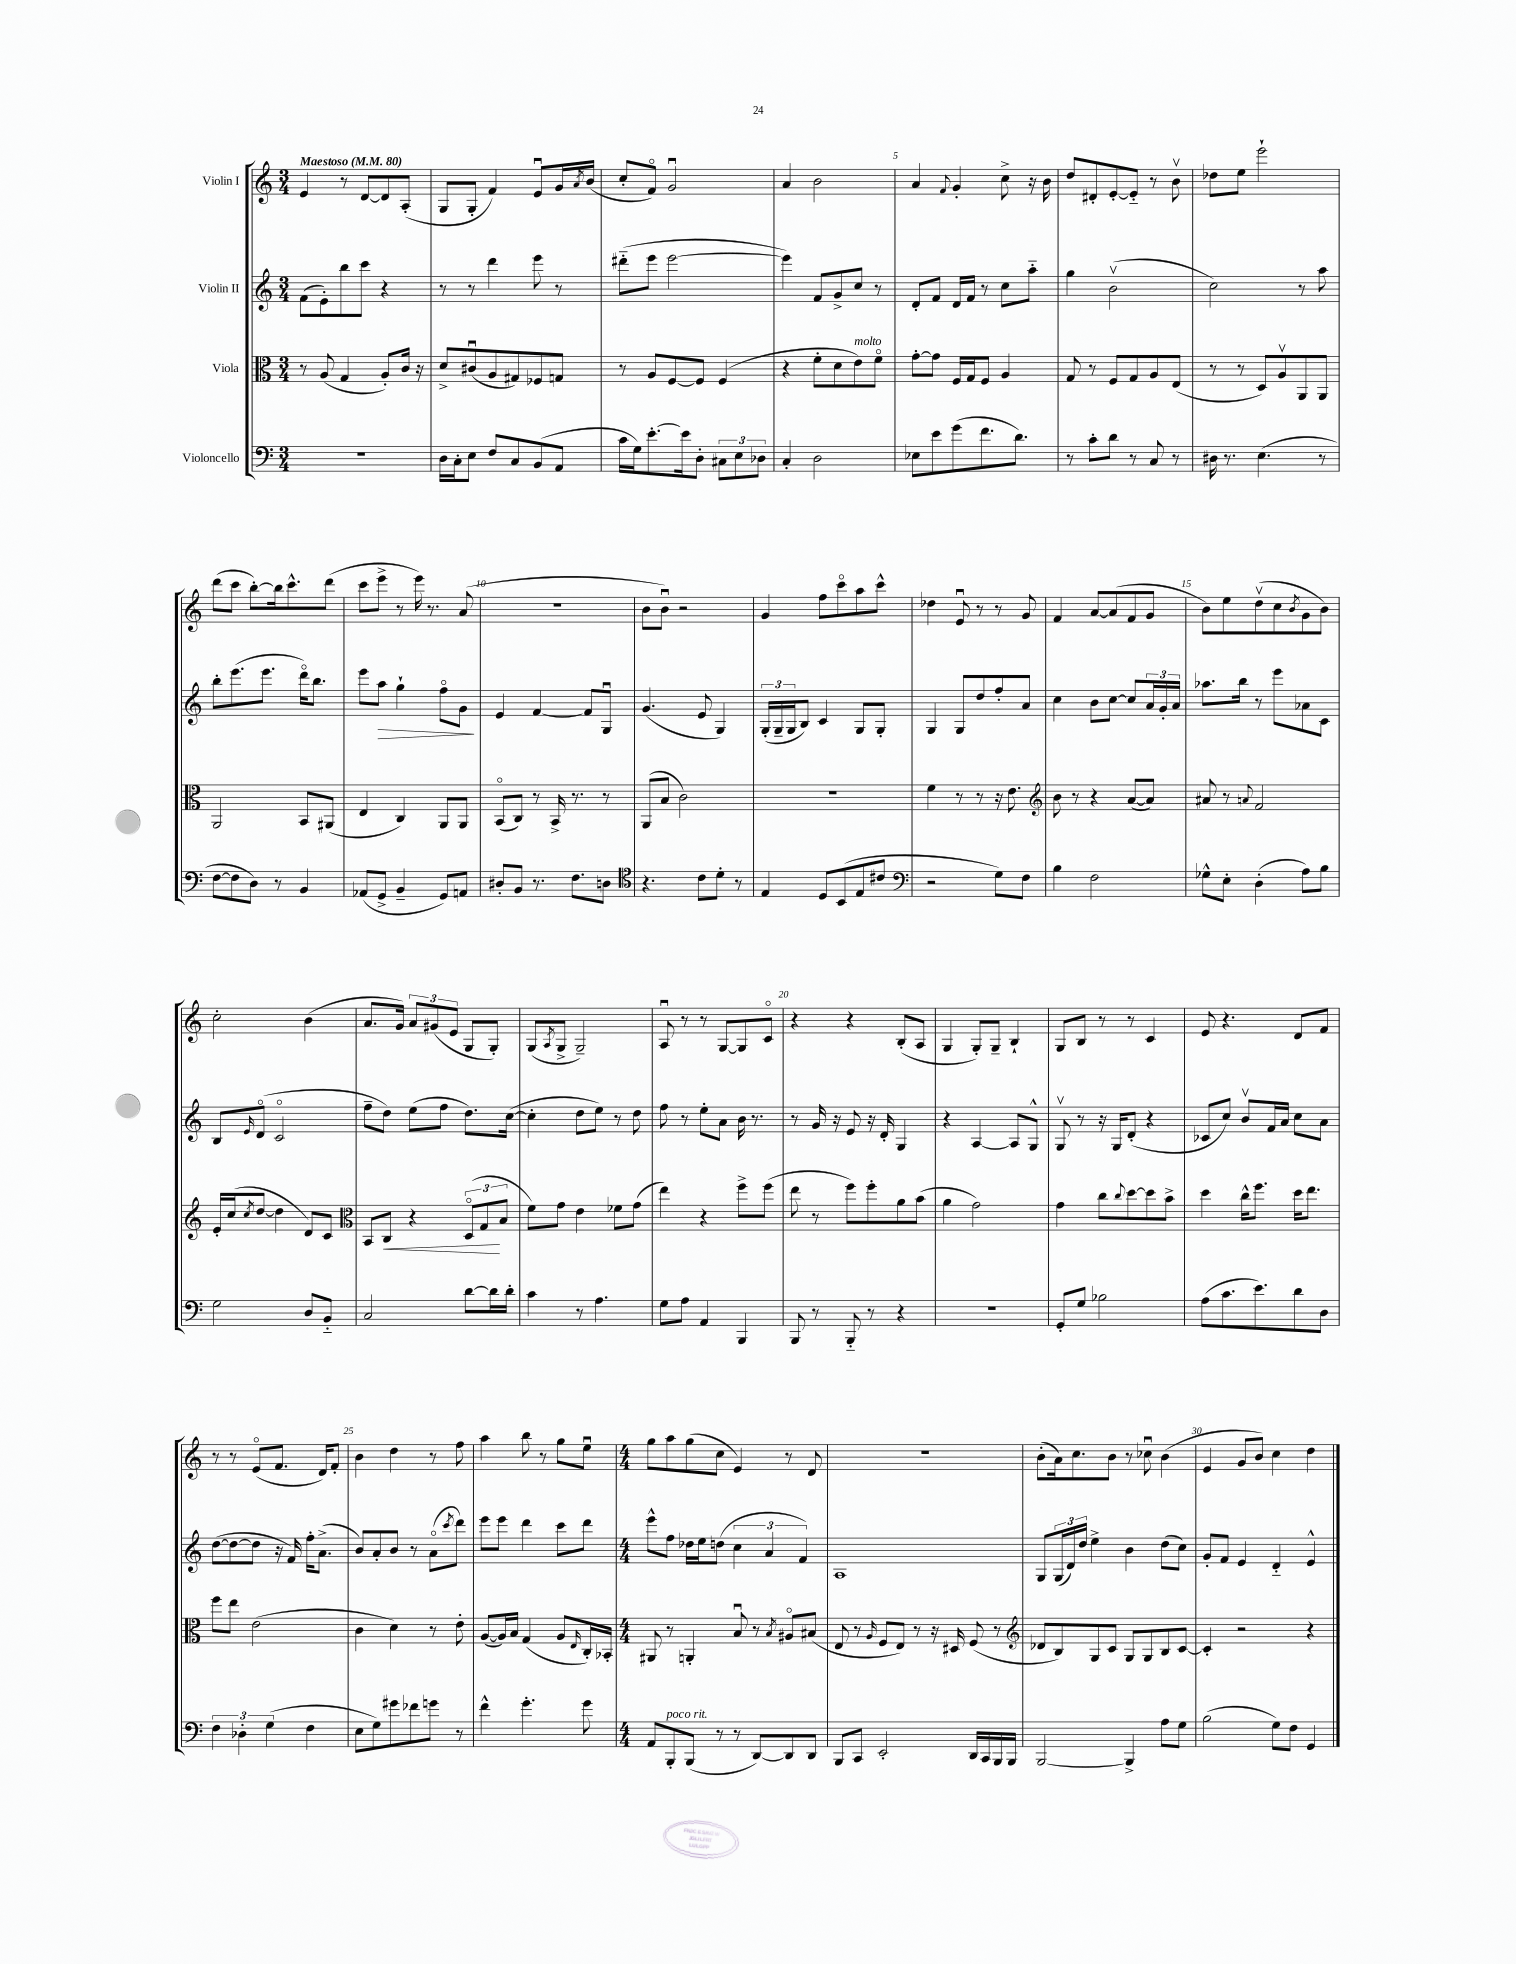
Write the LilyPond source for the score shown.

<<
\new StaffGroup <<
\new Staff = "s0" \with { instrumentName = "Violin I" } {
    \clef treble \key c \major \numericTimeSignature \time 3/4 \tempo "Maestoso" 4 = 80
    e'4 r8 d'8~ d'8 a8-.( |
    g8 g8-. f'4) e'8\downbow g'16 \acciaccatura { a'8 } b'16( |
    c''8-. f'8\flageolet) g'2\downbow |
    a'4 b'2 |
    a'4 \appoggiatura { f'8 } g'4-. c''8-> r16 b'16 |
    d''8 dis'8-. e'8~-. e'8-_ r8 b'8\upbow |
    des''8 e''8 e'''2-! |
    d'''8( c'''8 b''8~-.) b''16 c'''8.-^ d'''8( |
    c'''8 e'''8-> r8 e'''16) r8. a'8( |
    R2. |
    b'8 b'8\downbow) r2 |
    g'4 f''8 c'''8\flageolet a''8 c'''8-^ |
    des''4 e'8\downbow r8 r8 g'8 |
    f'4 a'8~ a'8( f'8 g'8 |
    b'8) e''8 d''8\upbow( c''8 \acciaccatura { b'8 } g'8 b'8) |
    c''2-. b'4( |
    a'8. g'16) \tuplet 3/2 { a'8 gis'8( e'8 } g8 g8-.) |
    g8( \acciaccatura { a8 } g8-> g2--) |
    a8\downbow r8 r8 g8~ g8 c'8\flageolet |
    r4 r4 b8-.( a8 |
    g4 g8-.) g8-- b4-! |
    g8 b8 r8 r8 c'4 |
    e'8 r4. d'8 f'8 |
    r8 r8 e'8\flageolet( f'8. d'16) f'8-. |
    b'4 d''4 r8 f''8 |
    a''4 b''8 r8 g''8 e''8\downbow |
    \numericTimeSignature \time 4/4 g''8 a''8 g''8( c''8 e'4) r8 d'8 |
    R1 |
    b'8-.( a'16) c''8. b'8 r8 ces''8\downbow b'4( |
    e'4 g'8 b'8) c''4 d''4 \bar "|." |
}
\new Staff = "s1" \with { instrumentName = "Violin II" } {
    \clef treble \key c \major \numericTimeSignature \time 3/4
    f'8( e'8-.) b''8 c'''8 r4 |
    r8 r8 d'''4 e'''8 r8 |
    dis'''8-_( e'''8 e'''2~ |
    e'''4) f'8 g'8-> c''8 r8 |
    d'8-. f'8 d'16 f'16 r8 c''8 a''8-_ |
    g''4 b'2\upbow( |
    c''2) r8 a''8 |
    b''8-. e'''8.( e'''8. d'''16\flageolet) b''8. |
    e'''8 a''8\> g''4-! f''8\flageolet g'8\! |
    e'4 f'4~ f'8 g8\downbow |
    g'4.( e'8 g4) |
    \tuplet 3/2 { g16-.( g16-- g16 } b8) c'4 g8 g8-. |
    g4 g8 d''8 f''8-. a'8 |
    c''4 b'8 c''8~ c''8 \tuplet 3/2 { a'16 g'16-. a'16 } |
    aes''8. b''16 r8 e'''8 aes'8 c'8 |
    b8 \grace { e'16 } d'8\flageolet( c'2\flageolet |
    f''8-- d''8) e''8( f''8 d''8.) c''16~( |
    c''4-. d''8 e''8) r8 d''8 |
    f''8 r8 e''8-. a'8 b'16 r8. |
    r8 g'16 r16 e'8 r16 d'16-. g4 |
    r4 a4~ a8 g8-^ |
    g8\upbow r8 r16 g16 d'8-.( r4 |
    ces'8 c''8) b'8\upbow f'16 a'16 c''8 a'8 |
    d''8~( d''8~ d''8 r16 f'16) f''16-. a'8.->( |
    b'8) a'8-. b'8 r8 a'8\flageolet( \acciaccatura { c'''8 } d'''8) |
    e'''8 e'''8 d'''4 c'''8 d'''8 |
    \numericTimeSignature \time 4/4 e'''8-^ f''8 des''16 e''16 d''8( \tuplet 3/2 { c''4 a'4 f'4) } |
    a1 |
    g8 \tuplet 3/2 { g16( d'16) d''16 } e''4-> b'4 d''8( c''8) |
    g'8-. f'8 e'4 d'4-_ e'4-^ \bar "|." |
}
\new Staff = "s2" \with { instrumentName = "Viola" } {
    \clef alto \key c \major \numericTimeSignature \time 3/4
    r8 a8( g4 a8-.) c'16 r16 |
    d'8-> cis'8\downbow( a8 gis8) fes8 g8 |
    r8 a8 f8~ f8 f4( |
    r4 f'8-. d'8 e'8^\markup { \italic "molto" }) f'8\flageolet |
    g'8~-. g'8 f16 g16 f8 a4 |
    g8 r8 f8 g8 a8 e8( |
    r8 r8 d8) a8\upbow a,8 a,8 |
    a,2 b,8 ais,8( |
    e4 c4) a,8 a,8 |
    b,8\flageolet( c8) r8 b,16-> r8. r8 |
    a,8( b8 c'2) |
    R2. |
    f'4 r8 r8 r16 e'8. |
    \clef treble b'8 r8 r4 a'8~( a'8) |
    ais'8 r8 \appoggiatura { a'8 } f'2 |
    e'16-. c''16( \acciaccatura { c''8 } d''8~ d''4 d'8) c'8 |
    \clef alto b,8 c8\< r4 \tuplet 3/2 { d8\flageolet( g8\! b8 } |
    f'8) g'8 e'4 fes'8 g'8( |
    e''4) r4 f''8-> f''8( |
    e''8 r8 f''8) f''8-. a'8 b'8( |
    a'4 g'2) |
    g'4 c''8 \appoggiatura { c''8 } d''8~ d''8 b'8-> |
    d''4 c''16-^ f''8. d''16 e''8. |
    f''8 e''8 e'2( |
    c'4 d'4) r8 e'8-. |
    a8~( a16) b16 g4( a8 \grace { e16 } c16-.) bes,16-. |
    \numericTimeSignature \time 4/4 ais,8 r8 a,4-. b8\downbow r8 \acciaccatura { b8 } ais8\flageolet bis8( |
    e8 r8 \grace { a16 } f8 e8) r8 r16 dis16 f8( r8 |
    \clef treble des'8 b8) g8 c'8 g8 g8 b8 c'8~ |
    c'4-. r2 r4 \bar "|." |
}
\new Staff = "s3" \with { instrumentName = "Violoncello" } {
    \clef bass \key c \major \numericTimeSignature \time 3/4
    R2. |
    d16 c16-. e8 f8 c8 b,8( a,8 |
    c'16 g16) e'8.~-. e'16 d8-. \tuplet 3/2 { cis8 e8 des8 } |
    c4-. d2 |
    ees8 e'8 g'8( f'8. d'8.) |
    r8 c'8-. d'8 r8 c8 r8 |
    dis16 r8. e4.( r8 |
    f8~ f8 d8) r8 b,4 |
    aes,8( g,8-> b,4-- g,8) a,8 |
    dis8-. b,8 r8. f8. d8 |
    \clef tenor r4. c'8 d'8-. r8 |
    e4 d8 b,8( e8 cis'8 |
    \clef bass r2 g8) f8 |
    b4 f2 |
    ges8-^ e8-. d4-.( a8) b8 |
    g2 d8 b,8-_ |
    c2 d'8~ d'16 d'16-. |
    c'4 r8 a4. |
    g8 a8 a,4 b,,4 |
    b,,8 r8 b,,8-_ r8 r4 |
    R2. |
    g,8-. g8 bes2 |
    a8( c'8. e'8.) d'8 d8 |
    \tuplet 3/2 { f4 des4-. g4( } f4 |
    e8 g8) gis'8 fes'8 g'8 r8 |
    f'4-^ g'4.-. g'8 |
    \numericTimeSignature \time 4/4 a,8 b,,8-.^\markup { \italic "poco rit." } b,,8( r8 r8 d,8~) d,8 d,8 |
    b,,8 c,8 e,2-. d,16 c,16 b,,16 b,,16 |
    b,,2~ b,,4-> a8 g8 |
    b2( g8) f8 g,4 \bar "|." |
}
>>
>>
\layout { \context { \Score \override BarNumber.break-visibility = ##(#f #t #t) barNumberVisibility = #(every-nth-bar-number-visible 5) } }
